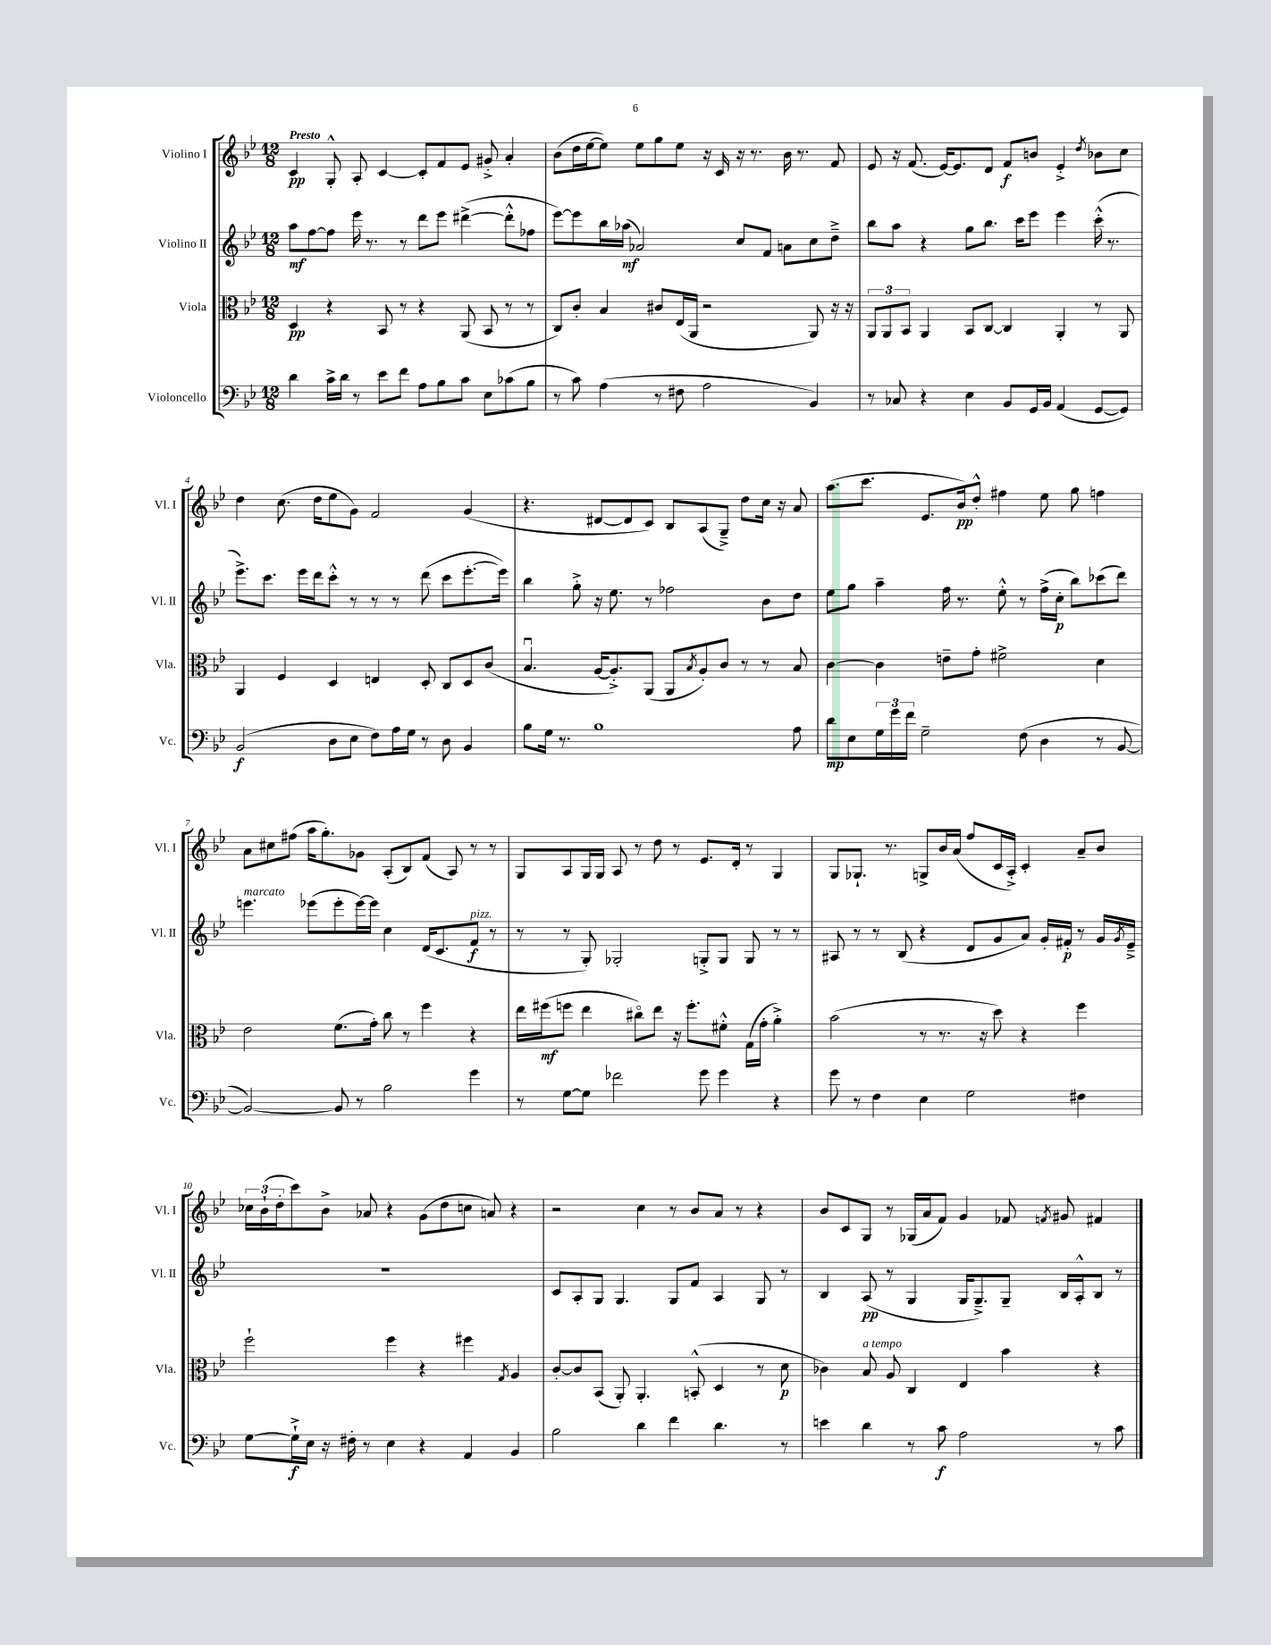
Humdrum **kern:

**kern	**kern	**kern	**kern
*staff4	*staff3	*staff2	*staff1
*clefF4	*clefC3	*clefG2	*clefG2
*k[b-e-]	*k[b-e-]	*k[b-e-]	*k[b-e-]
*M12/8	*M12/8	*M12/8	*M12/8
4d	4D	8aa	4c
.	.	[8ff	.
16c^	4r	8ff]	8G'^^
16d	.	.	.
8r	.	16eee-	8A'
.	.	8.r	.
8e-	8BB-	.	[4c
8f	8r	8r	.
8A	4r	8ddd	8c']
8B-	.	8eee-	8f
8c	(8AA	([4ddd#^	8e-
8E-	8BB-	.	8g#'^
(8c-	8r	8ddd#'^^]	4a'
8B-	8r	8ff-	.
=	=	=	=
8r	8C)	[8eee-)	(8b-
8c)	8c'	8eee-]	16dd
.	.	.	[16ee-
(4A	4B-	16bb-	8ee-])
.	.	(16aa-	.
.	.	2a-)	8ee-
8r	8c#	.	8gg
8F#	(16E-	.	8ee-
.	16AA	.	.
2A	2r	.	16r
.	.	.	16c
.	.	8cc	16r
.	.	.	8.r
.	.	8f	.
.	.	8a	16b-
.	.	.	8.r
4BB-)	8AA)	8cc	.
.	16r	8dd~^	8f
.	16r	.	.
=	=	=	=
8r	12AA	8bb-	8e-
.	12AA	.	.
8C-	.	8aa	16r
.	12BB-	.	.
.	.	.	(8.f
4r	4AA	4r	.
.	.	.	[16e-)
.	.	.	8.e-]
4E-	8BB-	8gg	.
.	[8C	8.bb-	8d
8BB-	4C]	.	8f
.	.	16ccc	.
16GG	.	8eee-	8b
16BB-	.	.	.
(4AA	4AA'	4eee-	4e-'^
.	.	.	8qdd
[8GG	8r	(16ccc'^^	8b-
.	.	8.r	.
8GG])	8AA	.	8cc
=	=	=	=
(2BB-	4AA	8.eee-^)	4dd
.	.	8.ccc	.
.	4F	.	(8.cc
.	.	16eee-	.
.	.	16ddd	16dd
8D	4D	8ccc'^^	8ee-
8E-	.	8r	8g)
8F)	4E	8r	2f
16A	.	8r	.
16G	.	.	.
8r	8D'	(8ddd	.
8D	8C	8ccc	.
4BB-	8D	[8.eee-'	(4g
.	(8c	.	.
.	.	16eee-])	.
=	=	=	=
8B-	4.B-u	4bb-	4.r
16G	.	.	.
8.r	.	.	.
.	.	8gg'^	.
1B-	[16A	16r	[8d#
.	8.A'^])	8.ee-	.
.	.	.	8d#]
.	(8AA	8r	8c)
.	8AA	2ff-	8B-
.	8qB-	.	.
.	8A')	.	(8A
.	8c	.	8G~^)
.	8r	.	8dd
.	8r	8b-	16cc
.	.	.	16r
8A	8B-	8dd	8a
=	=	=	=
8d	[4c	8ee-	(8.aa
8E-	.	8gg	.
.	.	.	8.ccc
24G	4c]	4aa~	.
24g	.	.	.
24f	.	.	.
2G~	.	.	8.e-
.	8e~	16ff	.
.	.	8.r	16b-)
.	8g'	.	8dd'^^
.	2f#^	8ee-'^^	4ff#
(8F	.	8r	.
4D	.	(16ff^	8ee-
.	.	16cc'	.
.	.	8bb-)	8gg
8r	4d	(8ccc-	4ff
[8BB-	.	8ddd)	.
=	=	=	=
2BB-_)	2e-	4.eee	8a
.	.	.	8cc#
.	.	.	(8ff#
.	.	(8eee-	16aa
.	.	.	8.gg')
8BB-]	(8.f	8eee-'	.
8r	.	[16eee-)	8g-
.	16g')	16eee-]	.
2B-	8cc	4cc	(8A'
.	8r	.	8B-)
.	4ff	(16d	(8f
.	.	8.c	.
.	.	.	8A)
4g	4r	8f	8r
.	.	8r	8r
=	=	=	=
8r	16ee-	8r	8G
.	(16ff#	.	.
[8G	8ff	8r	8A
8G]	4ee-	8G')	16G
.	.	.	16G
2f-	.	2G-'	8A
.	8cc#o)	.	8r
.	8ee-	.	8dd
.	16r	.	8r
.	8.ff'	.	.
8g	.	8G'^	8.e-
4g	8f#'^^	8G	.
.	.	.	16d'
.	(16G	8G	8r
.	16g'	.	.
4r	4a'^)	8r	4G
.	.	8r	.
=	=	=	=
8g	(2b-	8A#	8G
8r	.	8r	8.G-`
4F	.	8r	.
.	.	.	8.r
.	.	(8B-	.
4E-	8r	4r	8G^
.	8.r	.	16b-
.	.	.	(16a
2G	.	8d	8ff
.	16r	.	.
.	8dd)	8g	16c
.	.	.	16A'^)
.	4r	8a)	4c'
.	.	16g'	.
.	.	16f#'	.
4F#	4ff	8r	8a~
.	.	16g	8b-
.	.	8qg	.
.	.	16e-~^	.
=	=	=	=
[8G	2ff`	1.r	24cc-
.	.	.	(24b-`
.	.	.	24dd'
16G`^]	.	.	8ccc)
16E-	.	.	.
16r	.	.	8b-^
16F#'	.	.	.
8r	.	.	8a-
4E-	4ff	.	4r
4r	4r	.	(8g
.	.	.	8dd
4AA	4ff#	.	8cc
.	.	.	8a)
.	8qG	.	.
4BB-	4A	.	4r
=	=	=	=
2B-	[8c'	8c	2r
.	8c]	8A'	.
.	(8BB-	8G	.
.	8AA')	4.G	.
4d	4.AA'	.	4cc
4f	.	8G	8r
.	(8BB'^^	8f	8b-
4.d	4D	4A	8a
.	.	.	8r
.	8r	8G	4r
8r	8d	8r	.
=	=	=	=
4e	4c-)	4B-	8b-
.	.	.	8c
4d	8B-	(8A	8G
.	8A	8r	8r
8r	4C	4G	(16G-
.	.	.	16a
8c	.	.	8f)
2A	4E-	16G	4g
.	.	8.G~^)	.
.	4b-	8G~	8f-
.	.	.	8qf
.	.	16B-	8g#
.	.	16A'^^	.
8r	4r	8B-	4f#
8c	.	8r	.
==	==	==	==
*-	*-	*-	*-
